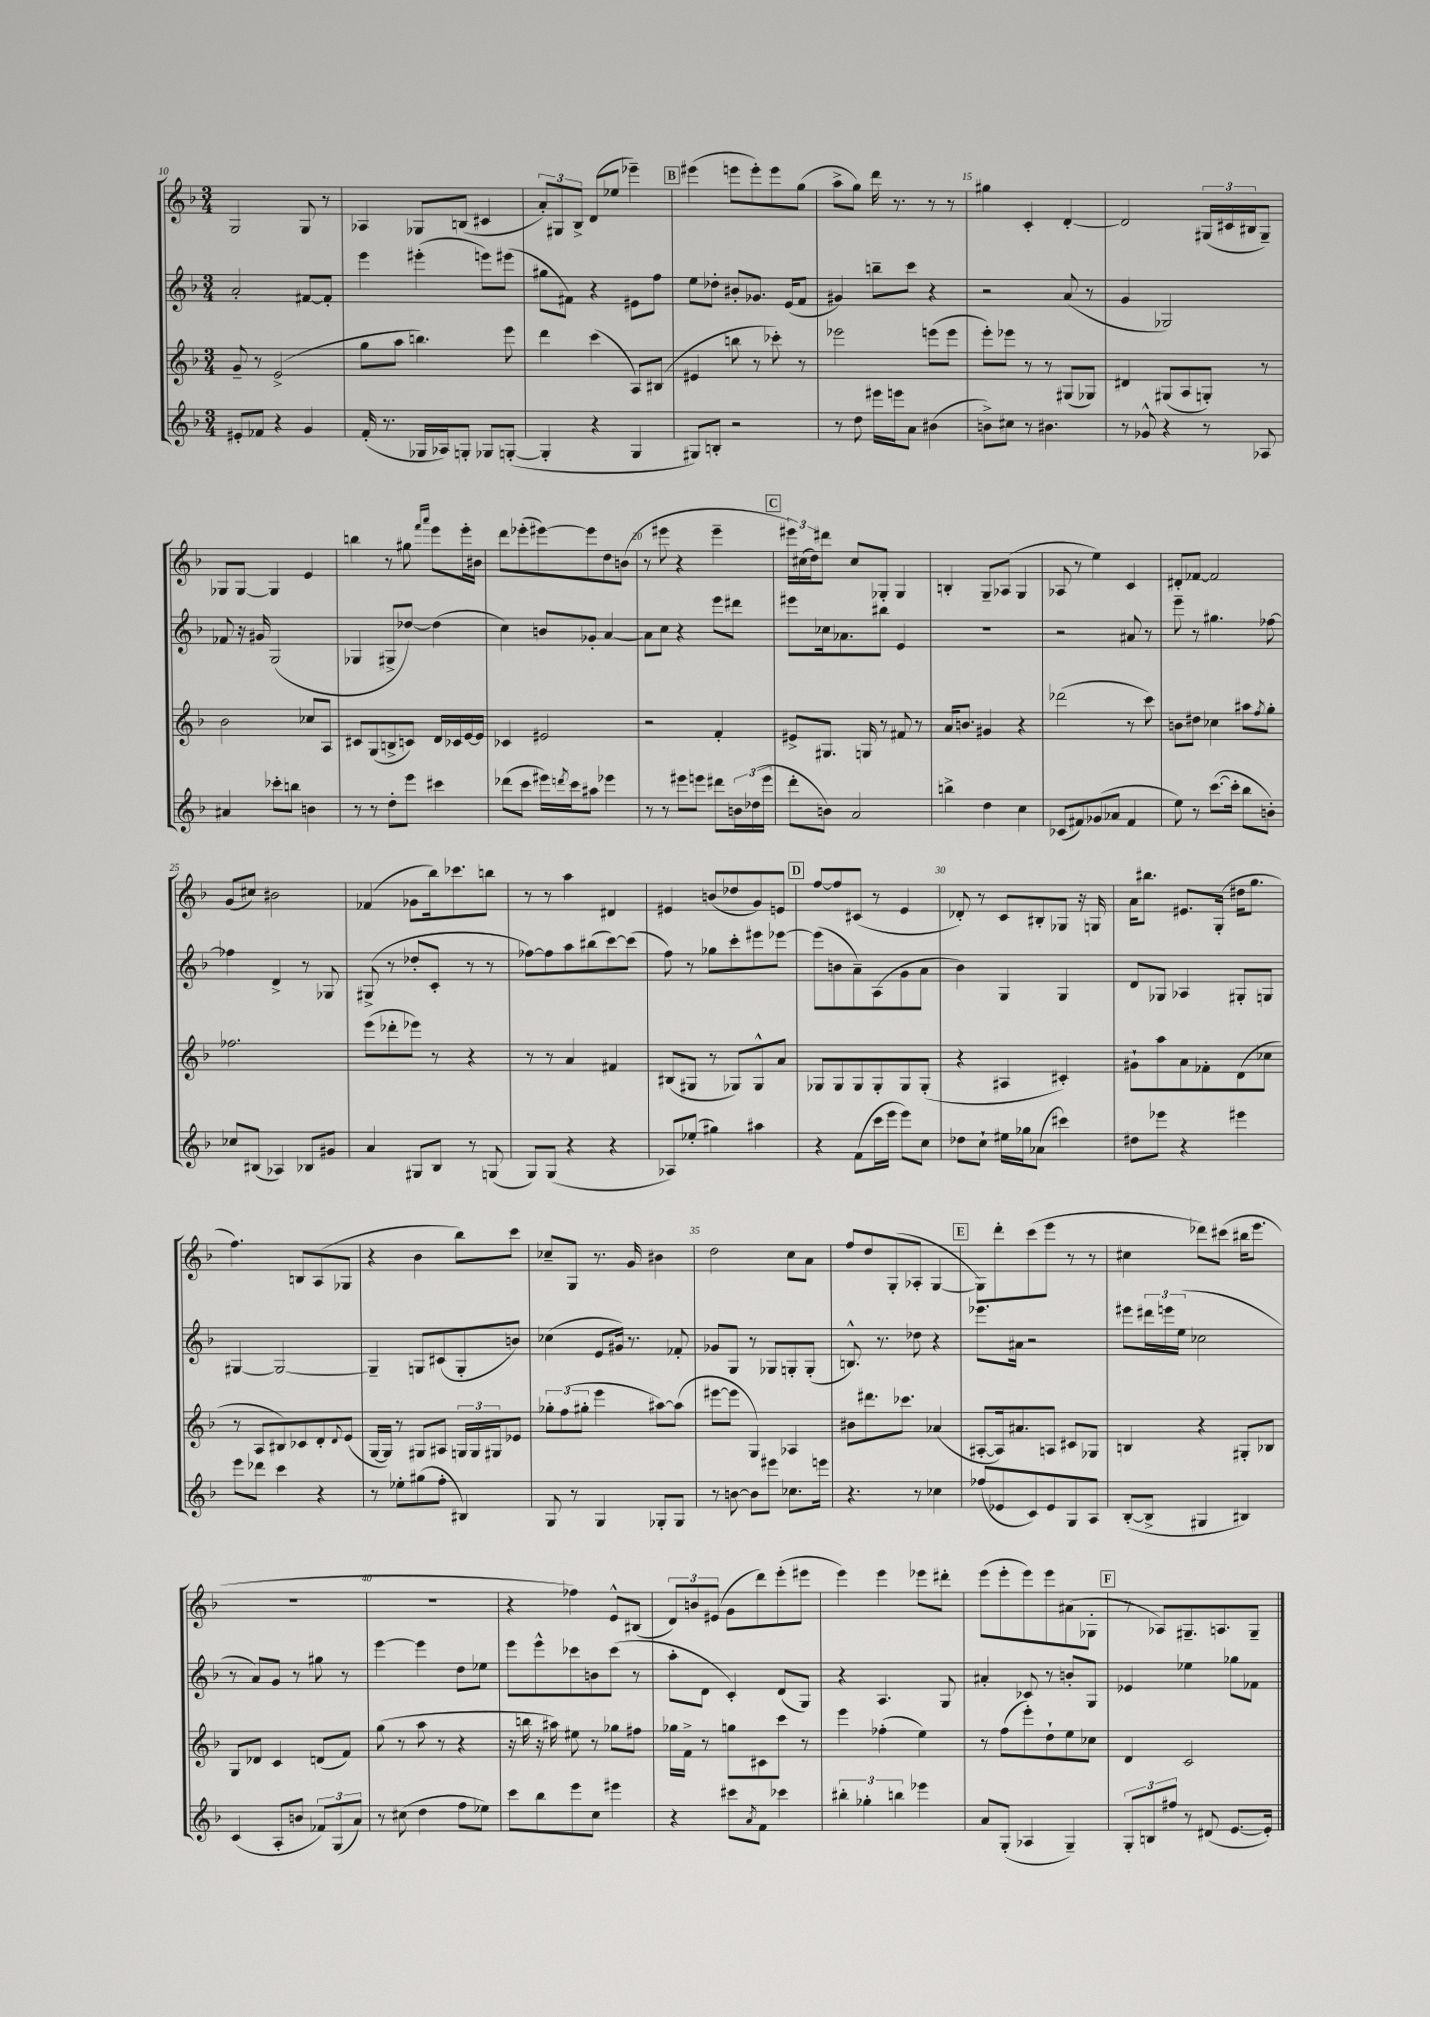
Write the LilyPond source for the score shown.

<<
\new StaffGroup <<
\new Staff = "s0" {
    \clef treble \key f \major \numericTimeSignature \time 3/4
    g2 g8 r8 |
    aes4 ges8 b8( cis'4 |
    \tuplet 3/2 { a'8-.) gis8 bes8-> } d'8( ees''8 ees'''4--) |
    \mark \markup { \box "B" } eis'''4( e'''8 e'''8-.) e'''8 g''8( |
    a''8-> g''8) d'''16 r8. r8 r8 |
    gis''4 c'4-. d'4~-. |
    d'2 \tuplet 3/2 { gis16( cis'16 bis16 } gis8--) |
    ges8 ges8~ ges4 e'4 |
    b''4 r8 gis''8 \grace { f'''16 a'''16 } e'''8 e'''16-. bis'16 |
    d'''8 ees'''8-.( eis'''8~) eis'''8 d''8 b'8( |
    r8 eis'''8 r4 eis'''4-- |
    \mark \markup { \box "C" } \tuplet 3/2 { eis'''16) cis''16( d''16) } dis'''8 cis''8 ges8-. ges4 |
    b4-. g8-- aes8( g4 |
    aes8 r8 e''4) c'4 |
    dis'8-. fes'8~ fes'2 |
    g'8( cis''8) bis'2 |
    fes'4( ges'8 bes''16) ces'''8. b''8 |
    r8 r8 a''4 dis'4 |
    eis'4 b'8( des''8 g'8) e'8 |
    \mark \markup { \box "D" } f''8~ f''8 cis'8( r8 e'4 |
    des'8-.) r8 c'8 bis8-. ges8 r16 g16 |
    a'16 bis''8. eis'8. g16-.( dis''16 g''8. |
    f''4.) b8 a8( ges8 |
    r4 bes'4 bes''8) c'''8 |
    ces''8-- g8 r8. g'16 bis'4 |
    d''2 c''8 a'8 |
    f''8 d''8 g8-.( aes8-. g4~ |
    \mark \markup { \box "E" } g8) d'''8-. c'''8( e'''8 r8 r8 |
    cis''4 des'''8) cis'''8( bis''16 e'''8. |
    R2. |
    R2. |
    r4 fes''4) e'8-^ bis8( |
    \tuplet 3/2 { d'8) b'8 eis'8( } g'8 d'''8) e'''8-.( eis'''8 |
    e'''4) e'''4 ees'''8 dis'''8-. |
    e'''8( e'''8-. e'''8) e'''8 ais'8( ges8-. |
    \mark \markup { \box "F" } r8 aes8) gis8.-- a8. gis8-- \bar "|." |
}
\new Staff = "s1" {
    \clef treble \key f \major \numericTimeSignature \time 3/4
    a'2-. fis'8~ fis'8-. |
    e'''4 eis'''4-.( e'''8) eis'''8( |
    gis''8 fis'8) r4 eis'8 f''8 |
    \mark \markup { \box "B" } e''8 des''8-. bis'8-. ges'8. e'16( f'8 |
    gis'4) b''8-- c'''8 r4 |
    r2 a'8( r8 |
    g'4 ges2) |
    fes'8 r16 gis'16 g2( |
    ges4 gis8-> des''8~) des''4( |
    c''4) b'8 ges'8-. a'4~ |
    a'8 c''8 r4 e'''8 dis'''8 |
    \mark \markup { \box "C" } eis'''8 ces''16 aes'8. bis''8 e'4 |
    R2. |
    r2 ais'8 r8 |
    e'''8-- r8 gis''4. fes''8~ |
    fes''4 d'4-> r8 ges8 |
    gis8->( r8 des''8-. c'8-. r8 r8 |
    fes''8~) fes''8 a''8 bis''8( c'''8~) c'''8( |
    f''8) r8 ges''8 c'''8-. eis'''8 ees'''8~ |
    \mark \markup { \box "D" } ees'''8( b'8 a'8--) a8( g'8 a'8 |
    bes'4) g4 g4 |
    d'8 ges8 aes4 gis8-. g8 |
    gis4~ gis2~ |
    gis4-- g8 cis'8( g8-. b'8) |
    ces''4( e'8 gis'16) r8. fes'8-. |
    ges'8 g8 r8 ges8 g8-. g8-.( |
    b8.-^) r8. des''8 r4 |
    \mark \markup { \box "E" } ees'''8. ais'16 r2 |
    eis'''8 \tuplet 3/2 { dis'''16 e'''16 e''16( } ces''2 |
    r8 a'8) g'8 r8 gis''8 r8 |
    e'''4~ e'''4 d''8 ees''8 |
    e'''8 e'''8-^ ces'''8 b'8 ces'''8( r8 |
    a''8-. d'8 c'4-.) d'8( g8) |
    r4 a4. g8 |
    ais'4-. ces'8 r8 b'8-. g8 |
    \mark \markup { \box "F" } ees'4 ees''4 ges''8 fes'8 \bar "|." |
}
\new Staff = "s2" {
    \clef treble \key f \major \numericTimeSignature \time 3/4
    g'8-- r8 e'2->( |
    g''8 a''8 b''4.) e'''8 |
    d'''4 c'''4( a8) bis8( |
    \mark \markup { \box "B" } eis'4 b''8 r8 ces'''8-.) r8 |
    ees'''2 e'''8( e'''8 |
    e'''8-.) ees'''8 r8 r8 gis8( ges8) |
    dis'4 gis8( a8 g8-.) r8 |
    bes'2 ces''8 a8 |
    cis'8 g8( b8-> c'8) d'16 ces'16 e'16~ e'16 |
    ces'4 eis'2 |
    r2 f'4-. |
    \mark \markup { \box "C" } eis'8-> gis8. g16 r8 fis'8 r8 |
    a'16 b'8. gis'4 r4 |
    des'''2( r8 c'''8) |
    b'8 dis''8 ces''4 ais''8 \acciaccatura { f''8 } g''8-. |
    fes''2. |
    e'''8( des'''8-. ees'''8) r8 r4 |
    r8 r8 a'4 fis'4 |
    bis8( gis8 r8 ges8) ges8-^ a'8 |
    \mark \markup { \box "D" } ges8 ges8 ges8 ges8-. ges8 ges8-.( |
    r4 ais4 cis'4-.) |
    gis'8-! a''8 a'8 fes'8-. d'8( ces''8 |
    r8 a8 bis8) ces'8 d'8-. \appoggiatura { d'8 } e'8( |
    g16~ g16) r8 gis8 ais8 \tuplet 3/2 { g16 g16 gis16 } ees'8 |
    \tuplet 3/2 { ges''8-. f''8( gis''8-. } e'''4 ais''8~) ais''8( |
    eis'''8~ eis'''8 g4) aes4 |
    bis'8 dis'''8. ces'''8. aes'4( |
    \mark \markup { \box "E" } ais8~-. ais16) ais'8. a8 cis'8 ges8 |
    b4 r4 gis8-. bes8 |
    g8 des'8 c'4 d'8( f'8) |
    g''8( r8 a''8 r8 r4 |
    r16 b''16 r16 ais''16) eis''8 r8 ges''8 fis''8 |
    ges''16 f'16-> r8 g''8 cis'8 c'''8 r8 |
    e'''4 fes''4-.( e''4) |
    r8 f''8( e'''8-.) d''8-! e''8 ces''8 |
    \mark \markup { \box "F" } d'4 c'2 \bar "|." |
}
\new Staff = "s3" {
    \clef treble \key f \major \numericTimeSignature \time 3/4
    eis'8-. fes'8 r4 g'4 |
    f'16-.( r8. ges16 aes16) g8-. ges8 g8~-.( |
    g4-. r4 g4 |
    \mark \markup { \box "B" } gis8) b8-. r2 |
    r8 d''8 eis'''16 e'''16 a'8 bis'4( |
    b'8->) cis''8 r8 bis'4. |
    r8 ges'8-^ r4 r8 aes8 |
    ais'4 ces'''8-. b''8 b'4 |
    r8 r8 d''8-. e'''8 cis'''4 |
    des'''8( c'''8 eis'''16) \acciaccatura { d'''8 } c'''16 ais''8 ees'''4 |
    r8 r8 eis'''8 e'''8 dis'''8 \tuplet 3/2 { b'16 des''16( e'''16 } |
    \mark \markup { \box "C" } d'''8-. b'8) a'2 |
    b''4-> d''4 c''4 |
    ces'8( fis'8) ges'8( aes'8 fis'4 |
    e''8) r8 c'''8.~( c'''16-. bes''8 b'8-.) |
    ces''8 bis8( aes4) bes8 gis'8 |
    a'4 gis8 bes8 r8 g8( |
    g8) g8( r4 r4 |
    aes8) ees''8-.( gis''4) ais''4 |
    \mark \markup { \box "D" } r4 f'8( c'''16 e'''16 e'''8) c''8 |
    des''8 c''8-! eis''16 ges''16 aes'8( cis'''4) |
    dis''8 ees'''8 r4 eis'''4 |
    e'''8 des'''8 c'''4 r4 |
    r8 ees''8-. gis''8( f''8-. bis4) |
    g8 r8 g4 ges8-. ges8 |
    r8 b'8~ b'8 eis'''8 ces''8. e'''16 |
    r4. r8 ces''4 |
    \mark \markup { \box "E" } fes''8( ees'8 c'8) ees'8 g8 a8 |
    bes8~-.( bes8-> gis4 bis4) |
    c'4( a8-. b'8 \tuplet 3/2 { fes'8) g8( a'8) } |
    r8 cis''8( d''4 f''8 ees''8) |
    c'''8 bes''8 e'''8 c''8 eis'''4 |
    r4 cis'''8 \acciaccatura { a'8 } f'8 ces'''4 |
    \tuplet 3/2 { bis''4-. ges''4-. b''4 } ees'''4 |
    a'8 g8-.( aes4 g4--) |
    \mark \markup { \box "F" } \tuplet 3/2 { g8-. b8 fis''8 } r8 dis'8( e'8.~ e'16-.) \bar "|." |
}
>>
>>
\layout { \context { \Score currentBarNumber = #10 \override BarNumber.break-visibility = ##(#f #t #t) barNumberVisibility = #(every-nth-bar-number-visible 5) } }
